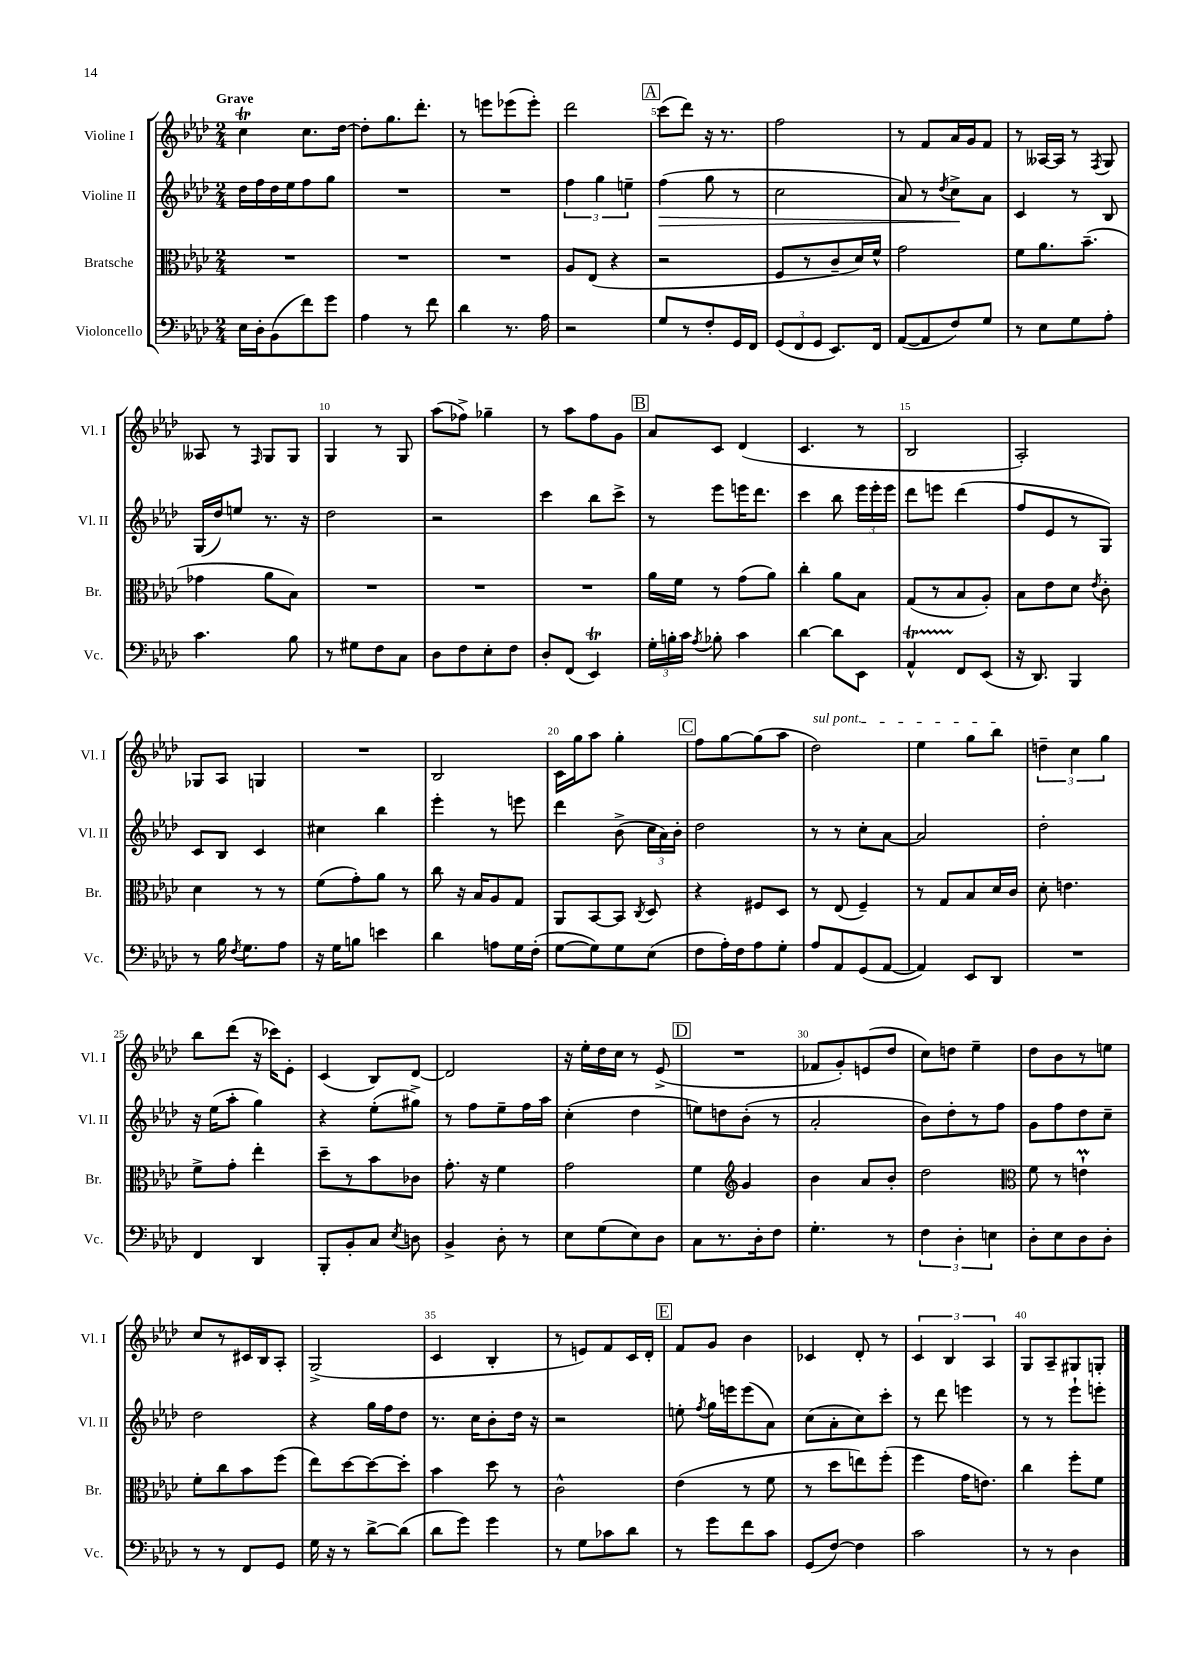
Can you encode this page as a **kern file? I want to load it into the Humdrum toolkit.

**kern	**kern	**kern	**dynam	**kern
*part4	*part3	*part2	*part2	*part1
*staff4	*staff3	*staff2	*staff2	*staff1
*I"Violoncello	*I"Bratsche	*I"Violine II	*	*I"Violine I
*I'Vc.	*I'Br.	*I'Vl. II	*	*I'Vl. I
*clefF4	*clefC3	*clefG2	*	*clefG2
*k[b-e-a-d-]	*k[b-e-a-d-]	*k[b-e-a-d-]	*	*k[b-e-a-d-]
*M2/4	*M2/4	*M2/4	*	*M2/4
=1	=1	=1	=1	=1
!	!	!	!	!LO:TX:a:B:t=Grave
16E-\LL	2r	16dd-\LL	.	4cct\
16D-'\J	.	16ff\	.	.
(8BB-\	.	16dd-\	.	.
.	.	16ee-\J	.	.
8f\)	.	8ff\	.	8.cc\L
8g\J	.	8gg\J	.	.
.	.	.	.	[16dd-\Jk
=2	=2	=2	=2	=2
4A-\	2r	2r	.	8dd-'\L]
.	.	.	.	8.gg\
8r	.	.	.	.
.	.	.	.	8.ddd-'\J
8f\	.	.	.	.
=3	=3	=3	=3	=3
4d-\	2r	2r	.	8r
.	.	.	.	8eeen\L
8.r	.	.	.	(8eee-X\
.	.	.	.	8eee-'\J)
16A-\	.	.	.	.
=4	=4	=4	=4	=4
2r	8A-/L	6ff\	.	2ddd-\
.	(8E-/J	.	.	.
.	.	6gg\	.	.
.	4r	.	.	.
.	.	6een~\	.	.
!!LO:REH:place=s1:t=A
=5	=5	=5	=5	=5
!	!	!	!LO:HP:b	!
8G/L	2r	(4ff\	>	(8ccc\L
8r	.	.	.	8ddd-\J)
8F'/	.	8gg\	.	16r
.	.	.	.	8.r
16GG/L	.	8r	.	.
16FF/JJ	.	.	.	.
=6	=6	=6	=6	=6
(12GG/L	8F/L	2cc\	.	2ff\
12FF/	.	.	.	.
.	8r	.	.	.
12GG/J	.	.	.	.
8.EE-/L)	8c~/	.	.	.
.	16d-/L)	.	.	.
16FF/Jk	16f^^/JJ	.	.	.
=7	=7	=7	=7	=7
([8AA-/L	2g\	8a-/)	.	8r
8AA-/]	.	8r	.	8f/L
.	.	8qdd-/	.	.
8F/)	.	8cc^\L	.	16a-/L
.	.	.	.	16g/J
8G/J	.	8a-\J	]	8f/J
=8	=8	=8	=8	=8
8r	8f\L	4c/	.	8r
8E-\L	8.a-\	.	.	[16A--X/LL
.	.	.	.	16A--/JJ]
8G\	.	8r	.	8r
.	(8.b-~\J	.	.	.
.	.	.	.	8qF/
8A-'\J	.	8B-/	.	8G/
!!LO:LB:g=z
=9	=9	=9	=9	=9
4.c\	4g-X\	(16G/LL	.	8A--X/
.	.	16dd-/J)	.	.
.	.	8een/J	.	8r
.	.	.	.	16qqF/
.	8a-\L	8.r	.	8G/L
8B-\	8B-\J)	.	.	8G/J
.	.	16r	.	.
=10	=10	=10	=10	=10
8r	2r	2dd-\	.	4G/
8G#X\L	.	.	.	.
8F\	.	.	.	8r
8C\J	.	.	.	8G/
=11	=11	=11	=11	=11
8D-\L	2r	2r	.	(8aa-\L
8F\	.	.	.	8ff-X^\J)
8E-'\	.	.	.	4gg-X~\
8F\J	.	.	.	.
=12	=12	=12	=12	=12
8D-'/L	2r	4ccc\	.	8r
(8FF/J	.	.	.	8aa-\L
4EE-T/)	.	8bb-\L	.	8ff\
.	.	8ccc^\J	.	8g\J
!!LO:REH:place=s1:t=B
=13	=13	=13	=13	=13
24G'\LL	16a-\LL	8r	.	8a-/L
24Bn'\	.	.	.	.
.	16f\JJ	.	.	.
24c\JJ	.	.	.	.
8qA-/	.	.	.	.
8B-X'\	8r	8eee-\L	.	8c/J
4c\	(8g\L	16eeen\K	.	(4d-/
.	.	8.ddd-\J	.	.
.	8a-\J)	.	.	.
=14	=14	=14	=14	=14
[4d-\	4cc'\	4ccc\	.	4.c/
8d-\L]	8a-\L	8bb-\	.	.
8EE-\J	8B-\J	24eee-\LL	.	8r
.	.	24eee-'\	.	.
.	.	24eee-\JJ	.	.
=15	=15	=15	=15	=15
4AA-T^^/	(8G/L	8ddd-\L	.	2B-/
.	8r	8eeen\J	.	.
8FF/L	8B-/	(4ddd-\	.	.
(8EE-/J	8A-'/J)	.	.	.
=16	=16	=16	=16	=16
16r	8B-\L	8ff/L	.	2A-'/)
8.DD-/)	.	.	.	.
.	8e-\	8e-/	.	.
4BBB-/	8d-\J	8r	.	.
.	8qe-/	.	.	.
.	8c'\	8G/J)	.	.
!!LO:LB:g=z
=17	=17	=17	=17	=17
8r	4d-\	8c/L	.	8G-X/L
16B-\	.	8B-/J	.	8A-/J
8qF/	.	.	.	.
8.G\L	.	.	.	.
.	8r	4c/	.	4Gn/
8A-\J	8r	.	.	.
=18	=18	=18	=18	=18
16r	(8f\L	4cc#X\	.	2r
16G\KL	.	.	.	.
8Bn\J	8g'\)	.	.	.
4en\	8a-\J	4bb-\	.	.
.	8r	.	.	.
=19	=19	=19	=19	=19
4d-\	8cc\	4eee-'\	.	2B-/
.	16r	.	.	.
.	16B-/KL	.	.	.
8An\L	8A-/	8r	.	.
16G\L	8G/J	8eeen\	.	.
(16F'\JJ	.	.	.	.
=20	=20	=20	=20	=20
[8G\L	8AA-/L	4ddd-\	.	16c\LL
.	.	.	.	16gg\J
8G\])	[8BB-/	.	.	8aa-\J
8G\	8BB-/J]	(8b-^\	.	4gg'\
.	8qC/	.	.	.
(8E-\J	8D-/	24cc\LL	.	.
.	.	24a-\)	.	.
.	.	24b-'\JJ	.	.
!!LO:REH:place=s1:t=C
=21	=21	=21	=21	=21
8F\L	4r	2dd-\	.	8ff\L
16A-'\L)	.	.	.	[8gg\
16F\J	.	.	.	.
8A-\	8F#X/L	.	.	(8gg\]
8G'\J	8D-/J	.	.	8aa-\J
=22	=22	=22	=22	=22
!	!	!	!	!LO:TX:a:i:t=sul pont.
8A-/L	8r	8r	.	2dd-\)
8AA-/	(8E-/	8r	.	.
(8GG/	4F~/)	8cc'\L	.	.
[8AA-/J	.	[8a-\J	.	.
=23	=23	=23	=23	=23
4AA-/])	8r	2a-/]	.	4ee-\
.	8G/L	.	.	.
8EE-/L	8B-/	.	.	8gg\L
8DD-/J	16d-/L	.	.	8bb-\J
.	16c/JJ	.	.	.
=24	=24	=24	=24	=24
2r	8d-'\	2dd-'\	.	6ddn~\
.	4.en\	.	.	.
.	.	.	.	6cc\
.	.	.	.	6gg\
!!LO:LB:g=z
=25	=25	=25	=25	=25
4FF/	8f^\L	16r	.	8bb-\L
.	.	(16ee-\KL	.	.
.	8g'\J	8aa-'\J	.	(8ddd-\J
4DD-/	4ee-'\	4gg\)	.	16r
.	.	.	.	16ccc-X\KL)
.	.	.	.	8e-'\J
=26	=26	=26	=26	=26
8BBB-'/L	8dd-~\L	4r	.	(4c/
8BB-'/	8r	.	.	.
8C/J	8b-\	(8ee-'\L	.	8B-/L)
8qE-/	.	.	.	.
8Dn\	8c-X\J	8gg#X^\J)	.	[8d-/J
=27	=27	=27	=27	=27
4BB-^/	8.g'\	8r	.	2d-/]
.	.	8ff\L	.	.
.	16r	.	.	.
8D-'\	4f\	8ee-~\	.	.
8r	.	16ff\L	.	.
.	.	16aa-\JJ	.	.
=28	=28	=28	=28	=28
8E-\L	2g\	(4cc'\	.	16r
.	.	.	.	16ee-'\LL
(8G\	.	.	.	16dd-\
.	.	.	.	16cc\JJ
8E-\)	.	4dd-\	.	8r
8D-\J	.	.	.	(8e-^/
!!LO:REH:place=s1:t=D
=29	=29	=29	=29	=29
8C\L	4f\	8een\L)	.	2r
8.r	.	8ddn\	.	.
*	*clefG2	*	*	*
.	4g/	(8b-'\J	.	.
16D-'\k	.	.	.	.
8F\J	.	8r	.	.
=30	=30	=30	=30	=30
4.G'\	4b-\	2a-'/	.	8f-X/L
.	.	.	.	8g'/)
.	8a-/L	.	.	(8en/
8r	8b-'/J	.	.	8dd-/J
=31	=31	=31	=31	=31
6F\	2dd-\	8b-\L)	.	8cc\L)
.	.	8dd-'\	.	8ddn\J
6D-'\	.	.	.	.
.	.	8r	.	4ee-~\
6En\	.	.	.	.
.	.	8ff\J	.	.
=32	=32	=32	=32	=32
*	*clefC3	*	*	*
8D-'\L	8f\	8g\L	.	8dd-\L
8E-\	8r	8ff\	.	8b-\
8D-\	4enm`\	8dd-\	.	8r
8D-'\J	.	8cc~\J	.	8een\J
!!LO:LB:g=z
=33	=33	=33	=33	=33
8r	8f'\L	2dd-\	.	8cc/L
8r	8cc\	.	.	8r
8FF/L	8b-\	.	.	16c#X/L
.	.	.	.	16B-/J
8GG/J	(8ff\J	.	.	8A-'/J
=34	=34	=34	=34	=34
16G\	8ee-\L)	4r	.	(2G^/
16r	.	.	.	.
8r	[8dd-\	.	.	.
[8d-^\L	8dd-\_	16gg\LL	.	.
.	.	16ff\J	.	.
(8d-\J]	8dd-'\J]	8dd-\J	.	.
=35	=35	=35	=35	=35
8d-\L	4b-\	8.r	.	4c/
8g\J)	.	.	.	.
.	.	16cc\KL	.	.
4g\	8dd-\	8b-'\	.	4B-'/
.	8r	16dd-\Jk	.	.
.	.	16r	.	.
=36	=36	=36	=36	=36
8r	2c^^\	2r	.	8r
8G\L	.	.	.	8en/L)
8c-X\	.	.	.	8f/
8d-\J	.	.	.	16c/L
.	.	.	.	16d-'/JJ
!!LO:REH:place=s1:t=E
=37	=37	=37	=37	=37
8r	(4e-\	8een'\	.	8f/L
.	.	8qff/	.	.
8g\L	.	16gg\LL	.	8g/J
.	.	16eeen\J	.	.
8f\	8r	(8eee\	.	4b-\
8c\J	8f\	8a-\J)	.	.
=38	=38	=38	=38	=38
(8GG/L	8r	(8cc\L	.	4c-X/
[8F/J)	8dd-\L	8a-'\	.	.
4F\]	8een\)	8cc\)	.	8d-'/
.	(8ff'\J	8ccc'\J	.	8r
=39	=39	=39	=39	=39
2c\	4ff\	8r	.	6c/
.	.	8ddd-\	.	.
.	.	.	.	6B-/
.	16g\KL	4eeen\	.	.
.	8.en\J)	.	.	.
.	.	.	.	6A-/
=40	=40	=40	=40	=40
8r	4cc\	8r	.	8G/L
8r	.	8r	.	8A-~/
4D-\	8ff'\L	8eee-`\L	.	8G#X/
.	8f\J	8eeen'\J	.	8Gn'/J
==	==	==	==	==
*-	*-	*-	*-	*-
